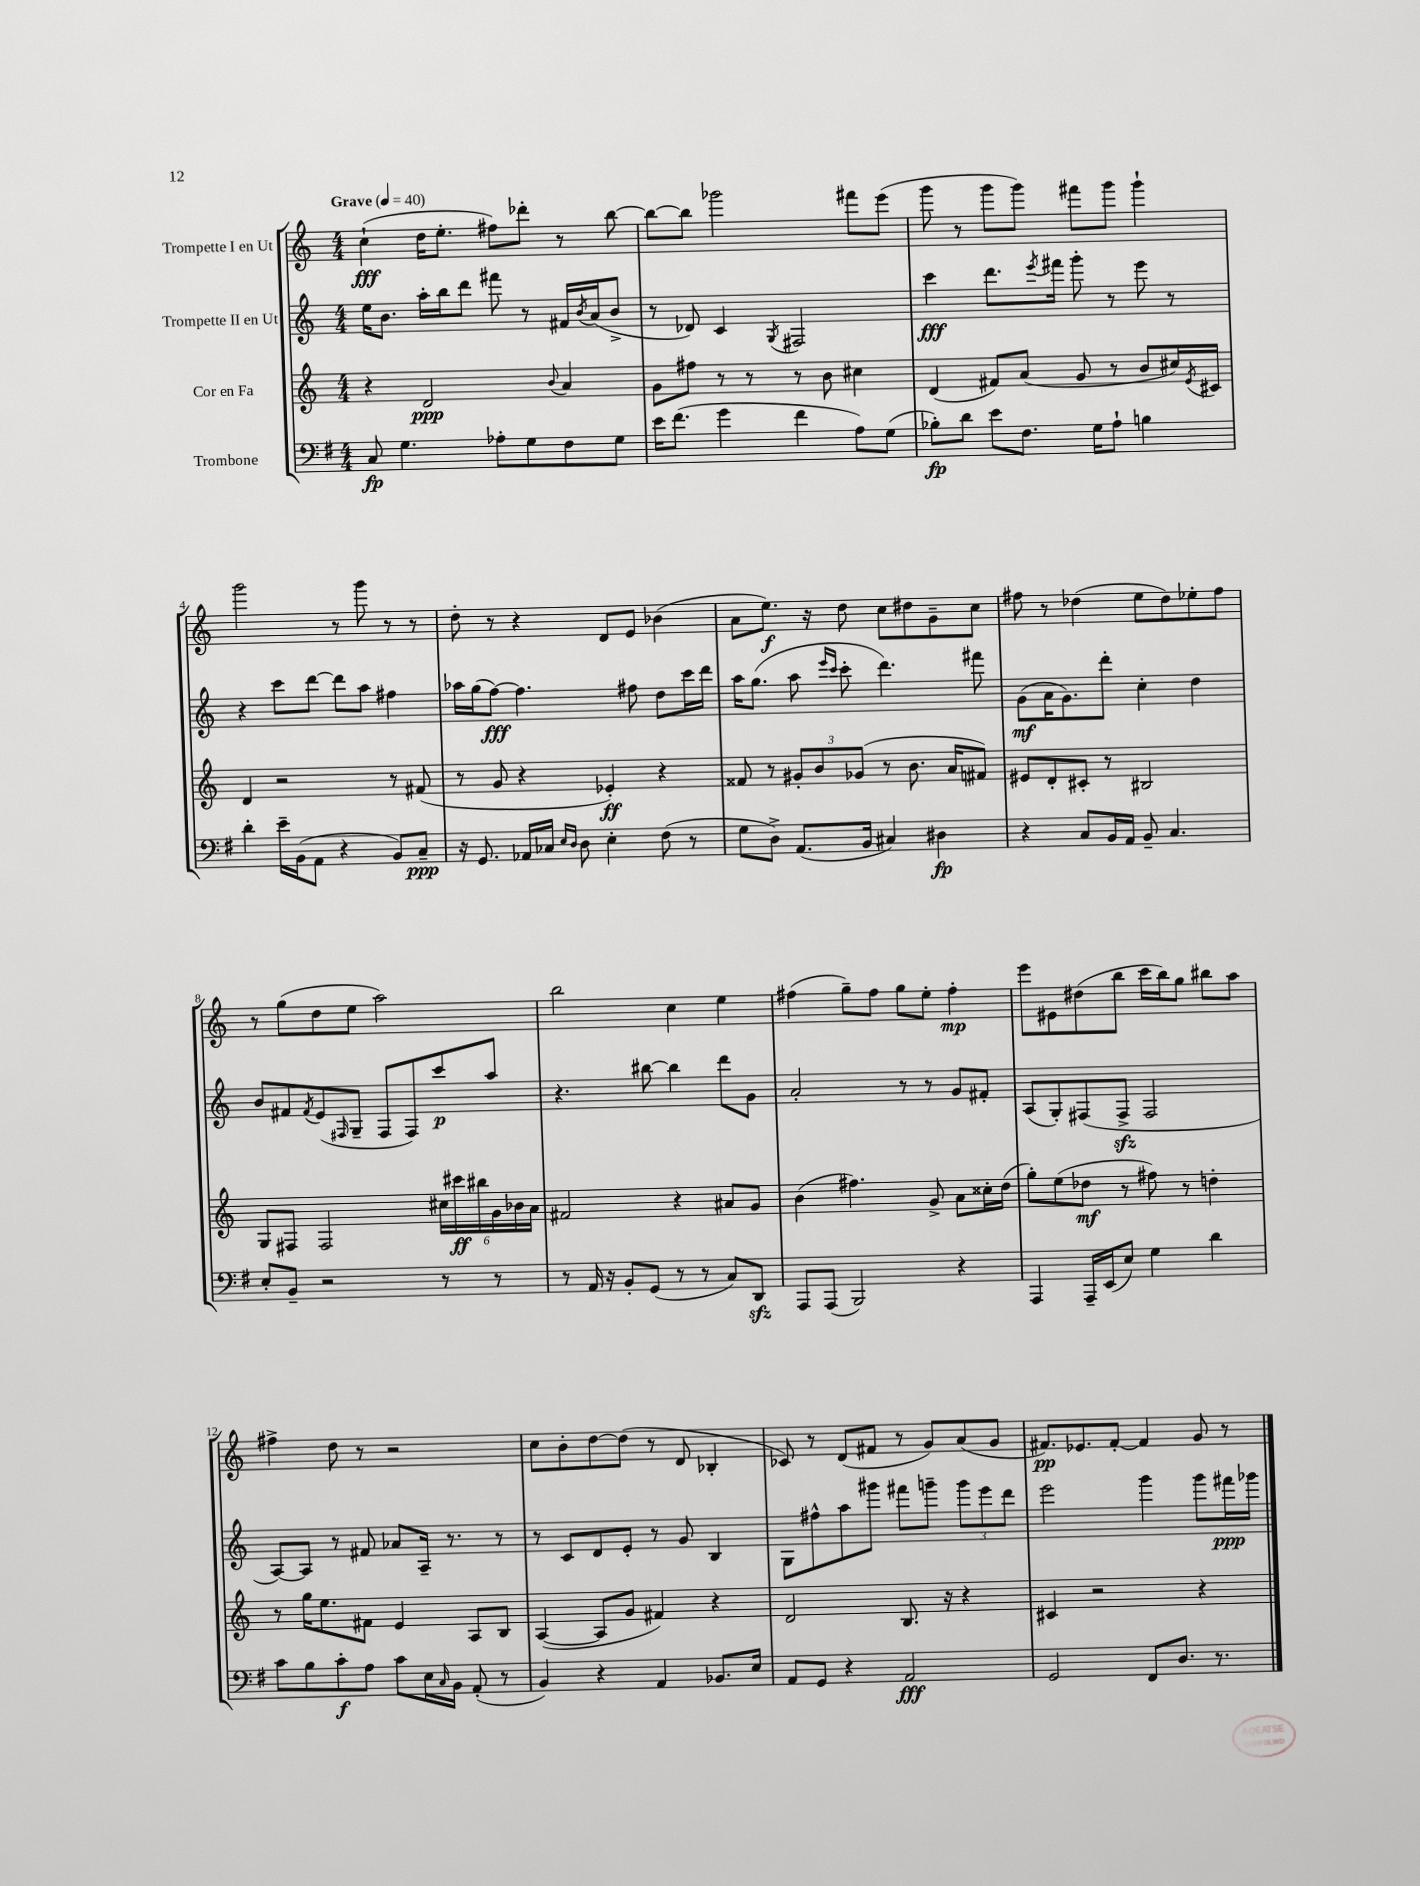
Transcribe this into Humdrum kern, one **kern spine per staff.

**kern	**dynam	**kern	**dynam	**kern	**dynam	**kern	**dynam
*part4	*part4	*part3	*part3	*part2	*part2	*part1	*part1
*staff4	*staff4	*staff3	*staff3	*staff2	*staff2	*staff1	*staff1
*I"Trombone	*	*I"Cor en Fa	*	*I"Trompette II en Ut	*	*I"Trompette I en Ut	*
*clefF4	*	*clefG2	*	*clefG2	*	*clefG2	*
*k[f#]	*	*k[]	*	*k[]	*	*k[]	*
*M4/4	*	*M4/4	*	*M4/4	*	*M4/4	*
*MM40	*	*MM40	*	*MM40	*	*MM40	*
=1	=1	=1	=1	=1	=1	=1	=1
!	!	!	!	!	!	!LO:TX:a:B:t=Grave	!
8C/	fp	4r	.	16ee\KL	.	(4cc`\	fff
.	.	.	.	8.b\J	.	.	.
4.G\	.	.	.	.	.	.	.
.	.	2d/	ppp	16aa'\LL	.	16dd\KL	.
.	.	.	.	16bb\J	.	8.ee'\J	.
.	.	.	.	8ddd\J	.	.	.
8A-X'\L	.	.	.	8fff#X\	.	8ff#X\L)	.
8G\	.	.	.	8r	.	8ddd-X'\J	.
.	.	8qqb/	.	.	.	.	.
8F#\	.	4a/	.	16f#X/LL	.	8r	.
.	.	.	.	8qb/	.	.	.
.	.	.	.	(16a/J	.	.	.
8G\J	.	.	.	8b^/J	.	[8bb\	.
=2	=2	=2	=2	=2	=2	=2	=2
16e\KL	.	8g\L	.	8r	.	8bb\L_	.
(8.f#\J	.	.	.	.	.	.	.
.	.	8ff#X\J	.	8d-X/)	.	8bb\J]	.
4g\	.	8r	.	4c/	.	2ggg-X\	.
.	.	8r	.	.	.	.	.
.	.	.	.	8qG/	.	.	.
4f#\	.	8r	.	2F#X/	.	.	.
.	.	8b\	.	.	.	.	.
8A\L)	.	4cc#X\	.	.	.	8fff#X\L	.
(8G\J	.	.	.	.	.	(8eee\J	.
=3	=3	=3	=3	=3	=3	=3	=3
8B-X'\L)	fp	(4d/	.	4ccc\	fff	8ggg\	.
8d\J	.	.	.	.	.	8r	.
8e\L	.	8f#X/L)	.	8.ddd\L	.	8ggg\L	.
8.F#\J	.	(8a/J	.	.	.	8ggg\J)	.
.	.	.	.	8qeee/	.	.	.
.	.	.	.	16fff#X\Jk	.	.	.
.	.	8g/	.	8ggg'\	.	8fff#X\L	.
16G\KL	.	.	.	.	.	.	.
8A`\J	.	8r	.	8r	.	8ggg\J	.
4Bn\	.	8b/L	.	8eee\	.	4ggg`\	.
.	.	16cc#X/L)	.	8r	.	.	.
.	.	8qe/	.	.	.	.	.
.	.	16c#X/JJ	.	.	.	.	.
!!LO:LB:g=z
=4	=4	=4	=4	=4	=4	=4	=4
4d'\	.	4d/	.	4r	.	2ggg\	.
16e~\LL	.	2r	.	8ccc\L	.	.	.
(16BB\J	.	.	.	.	.	.	.
8AA\J	.	.	.	[8ddd\J	.	.	.
4r	.	.	.	8ddd\L]	.	8r	.
.	.	.	.	8aa\J	.	8ggg\	.
8BB/L)	.	8r	.	4ff#X\	.	8r	.
8C~/J	ppp	(8f#X/	.	.	.	8r	.
=5	=5	=5	=5	=5	=5	=5	=5
16r	.	8r	.	16aa-X\LL	.	8dd'\	.
8.GG/	.	.	.	(16gg\J	.	.	.
.	.	8g/	.	[8ff\J)	fff	8r	.
16AA-X/LL	.	4r	.	4.ff\]	.	4r	.
16C-X/JJ	.	.	.	.	.	.	.
16qqE/LL	.	.	.	.	.	.	.
16qqD/JJ	.	.	.	.	.	.	.
8D\	.	.	.	.	.	.	.
4E'\	.	4e-X'/)	ff	.	.	8d/L	.
.	.	.	.	8ff#X\	.	8e/J	.
(8F#\	.	4r	.	8dd\L	.	(4b-X\	.
8r	.	.	.	16ccc\L	.	.	.
.	.	.	.	16ddd\JJ	.	.	.
=6	=6	=6	=6	=6	=6	=6	=6
8G\L	.	8f##X/	.	16aa\KL	.	8a\L	.
.	.	.	.	(8.gg\J	.	.	.
8D^\J)	.	8r	.	.	.	8.ee\J)	f
(8.AA/L	.	12g#X'/L	.	8aa\	.	.	.
.	.	.	.	.	.	16r	.
.	.	12b/	.	.	.	.	.
.	.	.	.	16qqeee/LL	.	.	.
.	.	.	.	16qqccc/JJ	.	.	.
.	.	.	.	8ccc'\	.	8dd\	.
.	.	(12g-X/J	.	.	.	.	.
16BB/Jk	.	.	.	.	.	.	.
4C#X/)	.	8r	.	4.ddd\)	.	8cc\L	.
.	.	8.b\	.	.	.	8dd#X\	.
4D#X\	fp	.	.	.	.	8g~\	.
.	.	16a/KL	.	.	.	.	.
.	.	8f#X/J)	.	8fff#X\	.	8cc\J	.
=7	=7	=7	=7	=7	=7	=7	=7
4r	.	8e#X/L	.	(8g\L	mf	8ff#X\	.
.	.	8d'/	.	16a\K	.	8r	.
.	.	.	.	8.g\)	.	.	.
8C/L	.	8c#X'/J	.	.	.	(4dd-X\	.
16BB/L	.	8r	.	8ddd'\J	.	.	.
16AA/JJ	.	.	.	.	.	.	.
8BB~/	.	2B#X/	.	4cc'\	.	8ee\L	.
4.C/	.	.	.	.	.	8dd-\)	.
.	.	.	.	4dd\	.	8ee-X'\	.
.	.	.	.	.	.	8ff#\J	.
!!LO:LB:g=z
=8	=8	=8	=8	=8	=8	=8	=8
8E'/L	.	8G/L	.	8b/L	.	8r	.
8BB~/J	.	8F#X/J	.	8f#X/	.	(8gg\L	.
.	.	.	.	8qf#/	.	.	.
2r	.	2F#/	.	(8e/	.	8dd\	.
.	.	.	.	16qqF#X/	.	.	.
.	.	.	.	8G~/J	.	8ee\J	.
.	.	.	.	8F#/L	.	2aa\)	.
.	.	.	.	8F#/)	.	.	.
8r	.	24cc#X\LL	.	8ccc/	p	.	.
.	.	24ccc#X\	ff	.	.	.	.
.	.	24bb#X\	.	.	.	.	.
8r	.	24g\	.	8aa/J	.	.	.
.	.	24b-X\	.	.	.	.	.
.	.	24a\JJ	.	.	.	.	.
=9	=9	=9	=9	=9	=9	=9	=9
8r	.	2f#X/	.	4.r	.	2bb\	.
16AA/	.	.	.	.	.	.	.
16r	.	.	.	.	.	.	.
8BB'/L	.	.	.	.	.	.	.
(8GG/J	.	.	.	[8bb#X\	.	.	.
8r	.	4r	.	4bb#\]	.	4cc\	.
8r	.	.	.	.	.	.	.
8C/L)	.	8a#X/L	.	8ddd\L	.	4ee\	.
8DDzz/J	.	8g/J	.	8g\J	.	.	.
=10	=10	=10	=10	=10	=10	=10	=10
8AAA/L	.	(4b\	.	2a'/	.	(4ff#X\	.
(8AAA/J	.	.	.	.	.	.	.
2BBB/)	.	4.ff#X\)	.	.	.	8gg~\L)	.
.	.	.	.	.	.	8ff#\J	.
.	.	.	.	8r	.	8gg\L	.
.	.	8g^/	.	8r	.	8ee'\J	.
4r	.	8a\L	.	8g/L	.	4ff#'\	mp
.	.	16cc##X'\L	.	8f#X'/J	.	.	.
.	.	(16dd\JJ	.	.	.	.	.
=11	=11	=11	=11	=11	=11	=11	=11
4AAA/	.	8gg'\L)	.	(8A/L	.	8eee\L	.
.	.	(8ee\	.	8G'/)	.	8e#X\	.
16AAA~/LL	.	8dd-X\J	mf	(8F#X/	.	(8dd#X\	.
(16EE/J	.	.	.	.	.	.	.
8E/J)	.	8r	.	8F#zz^/J	.	8bb\J	.
4G\	.	8ff#X\)	.	2F#/	.	16ccc\LL	.
.	.	.	.	.	.	16bb\J)	.
.	.	8r	.	.	.	8gg\J	.
4d\	.	4ddn'\	.	.	.	8bb#X\L	.
.	.	.	.	.	.	8aa\J	.
!!LO:LB:g=z
=12	=12	=12	=12	=12	=12	=12	=12
8c\L	.	8r	.	[8A/L)	.	4ff#X^\	.
8B\	.	16gg\KL	.	8A/J]	.	.	.
.	.	8.ee\	.	.	.	.	.
8c'\	f	.	.	8r	.	8dd\	.
8A\J	.	8f#X\J	.	8f#X/	.	8r	.
8c\L	.	4e/	.	8a-X/L	.	2r	.
16E\L	.	.	.	16A~/Jk	.	.	.
16qqC/	.	.	.	.	.	.	.
16BB\JJ	.	.	.	8.r	.	.	.
(8AA'/	.	8A/L	.	.	.	.	.
8r	.	8B/J	.	8r	.	.	.
=13	=13	=13	=13	=13	=13	=13	=13
4BB/)	.	([4A/	.	8r	.	8cc\L	.
.	.	.	.	8c/L	.	8b'\	.
4r	.	8A/L]	.	8d/	.	[8dd\	.
.	.	8g/J	.	8e'/J	.	(8dd\J]	.
4AA/	.	4f#X/)	.	8r	.	8r	.
.	.	.	.	8g/	.	8d/	.
8.BB-X/L	.	4r	.	4B/	.	4B-X'/	.
16E/Jk	.	.	.	.	.	.	.
=14	=14	=14	=14	=14	=14	=14	=14
8AA/L	.	2d/	.	8G\L	.	8c-X/)	.
8GG/J	.	.	.	8ff#X^^\	.	8r	.
4r	.	.	.	8aa\	.	(8d/L	.
.	.	.	.	8ggg#X\J	.	8f#X/J	.
2AA/	fff	8.B/	.	8fff#X\L	.	8r	.
.	.	.	.	8gggn~\J	.	8g/L)	.
.	.	16r	.	.	.	.	.
.	.	4r	.	12ggg\L	.	(8a/	.
.	.	.	.	12eee\	.	.	.
.	.	.	.	.	.	8g/J	.
.	.	.	.	12ddd\J	.	.	.
=15	=15	=15	=15	=15	=15	=15	=15
2GG/	.	4c#X/	.	2eee\	.	8.f#X/L)	pp
.	.	.	.	.	.	8.e-X/	.
.	.	2r	.	.	.	.	.
.	.	.	.	.	.	[8f#'/J	.
8FF#/L	.	.	.	4ggg\	.	4f#/]	.
8.D/J	.	.	.	.	.	.	.
.	.	4r	.	8ggg\L	.	8g/	.
8.r	.	.	.	.	.	.	.
.	.	.	.	16fff#X\L	ppp	8r	.
.	.	.	.	16ggg-X\JJ	.	.	.
==	==	==	==	==	==	==	==
*-	*-	*-	*-	*-	*-	*-	*-
